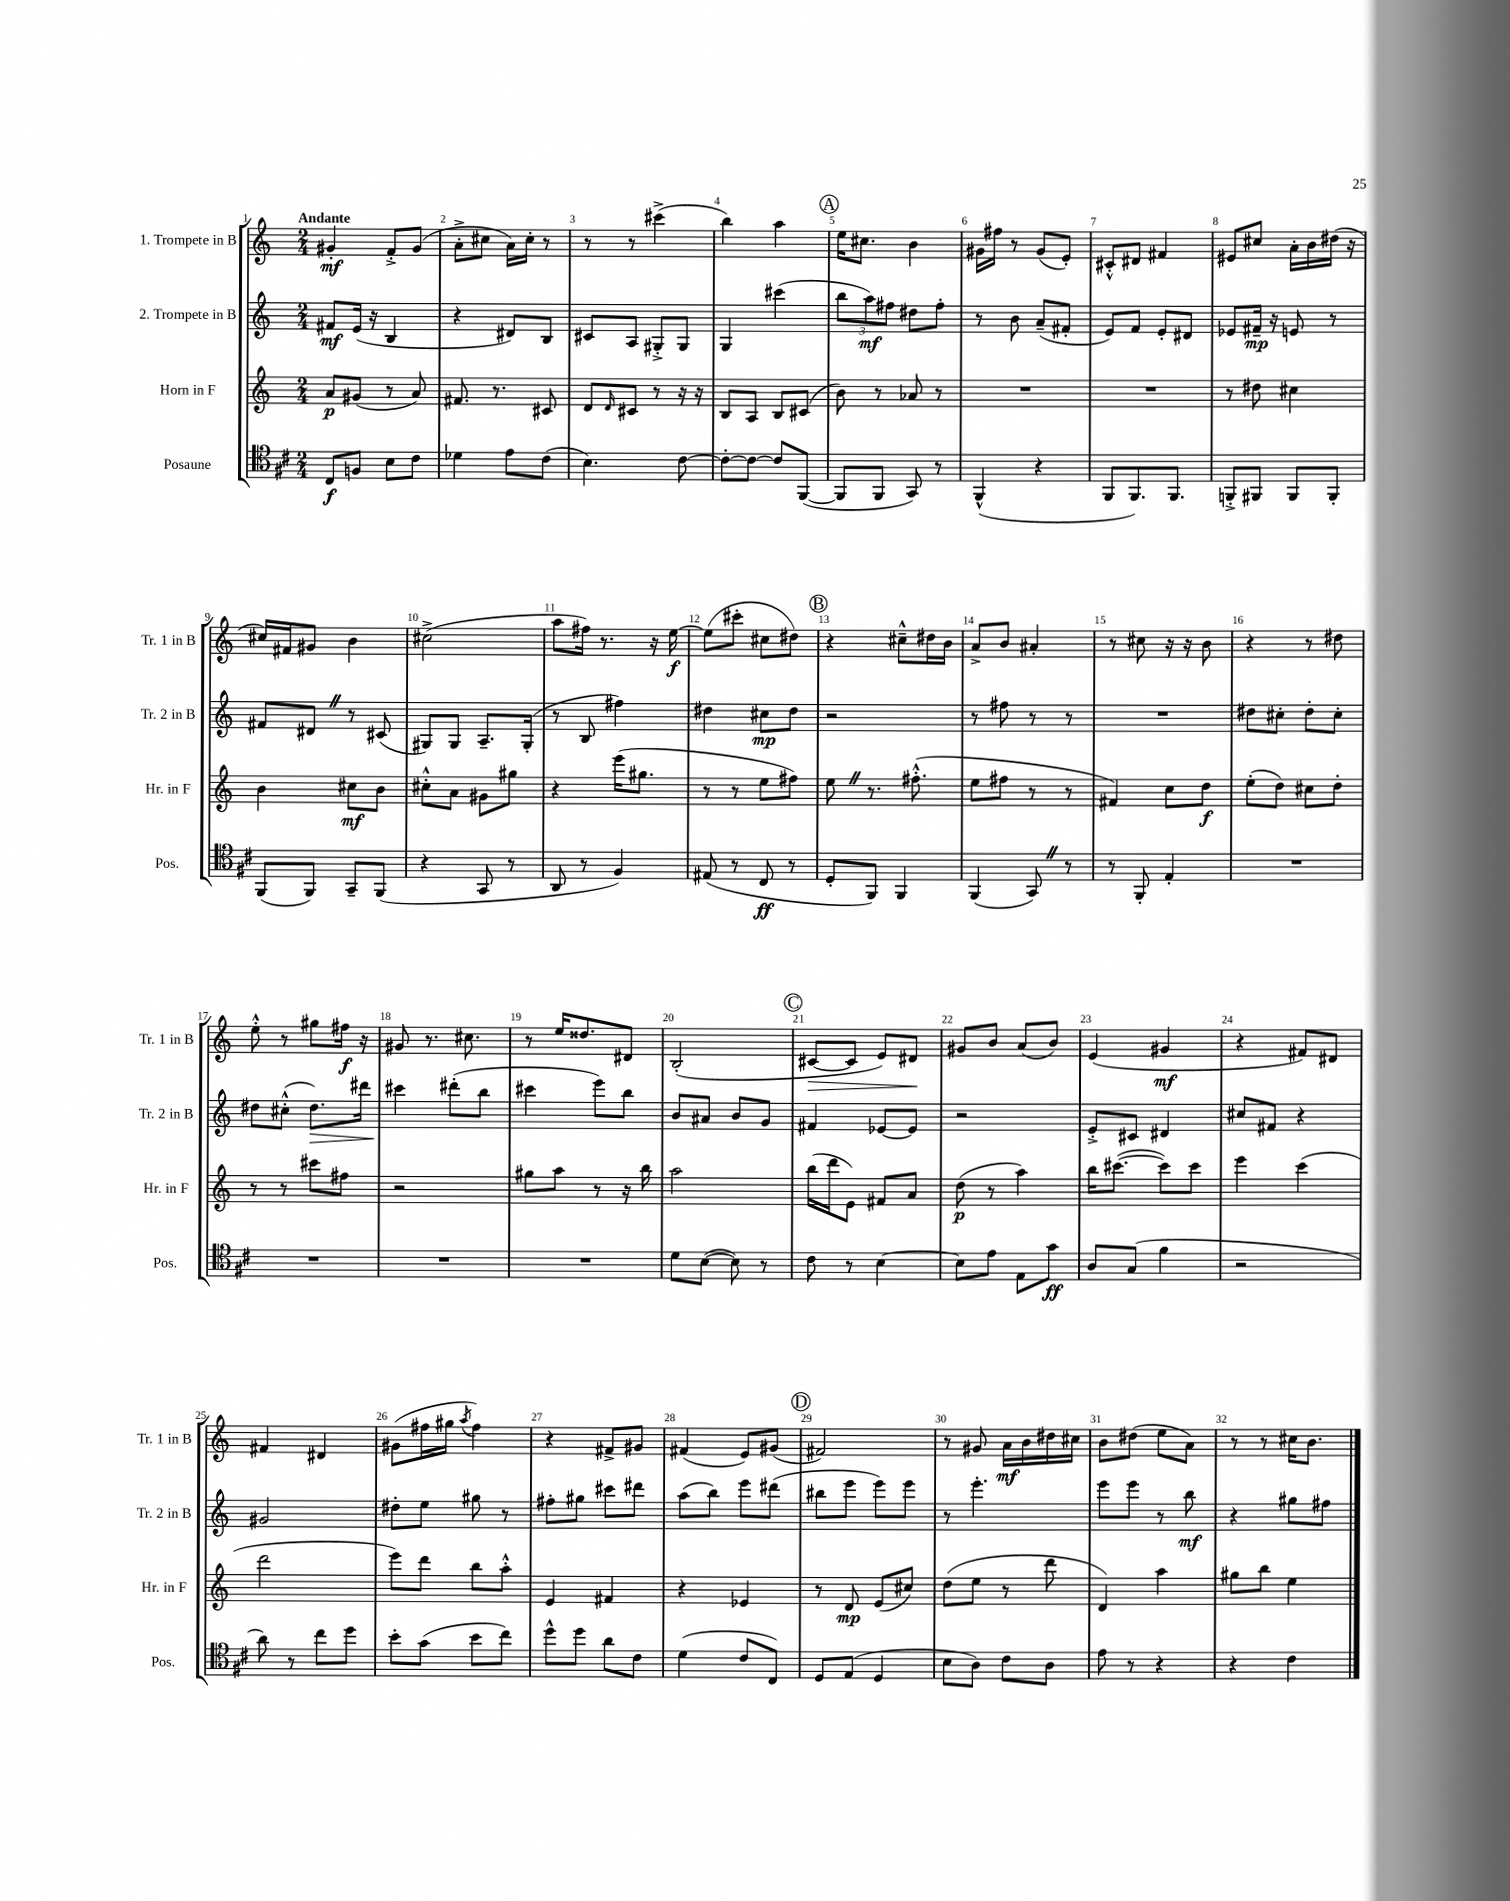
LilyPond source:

<<
\new StaffGroup <<
\new Staff = "s0" \with { instrumentName = "1. Trompete in B" shortInstrumentName = "Tr. 1 in B" } {
    \clef treble \key c \major \numericTimeSignature \time 2/4 \tempo "Andante"
    gis'4-.\mf f'8-.-> gis'8( |
    a'8-.-> cis''8 a'16) cis''16-. r8 |
    r8 r8 cis'''4->( |
    b''4) a''4 |
    \mark \markup { \circle "A" } e''16 cis''8. b'4 |
    gis'16 fis''16 r8 gis'8( e'8-.) |
    cis'8-.-^ dis'8 fis'4 |
    eis'8 cis''8 a'16-. b'16 dis''16( r16 |
    cis''16) fis'16 gis'8 b'4 |
    cis''2->( |
    a''8 fis''16) r8. r16 e''16~\f |
    e''8( cis'''8-. cis''8 dis''8) |
    \mark \markup { \circle "B" } r4 cis''8---^ dis''16 b'16 |
    a'8-> b'8 ais'4-. |
    r8 cis''8 r16 r16 b'8 |
    r4 r8 dis''8 |
    e''8-.-^ r8 gis''8 fis''16\f r16 |
    gis'8 r8. cis''8. |
    r8 e''16 disis''8. dis'8 |
    b2-.( |
    \mark \markup { \circle "C" } cis'8~\> cis'8 e'8) dis'8\! |
    gis'8 b'8 a'8( b'8) |
    e'4( gis'4\mf |
    r4 fis'8) dis'8 |
    fis'4 dis'4 |
    gis'8( fis''16 gis''16 \acciaccatura { a''8 } fis''4) |
    r4 fis'8-> gis'8 |
    fis'4( e'8) gis'8( |
    \mark \markup { \circle "D" } fis'2) |
    r8 gis'8 a'16\mf b'16 dis''16 cis''16 |
    b'8 dis''8( e''8 a'8) |
    r8 r8 cis''16 b'8. \bar "|." |
}
\new Staff = "s1" \with { instrumentName = "2. Trompete in B" shortInstrumentName = "Tr. 2 in B" } {
    \clef treble \key c \major \numericTimeSignature \time 2/4
    fis'8\mf e'16( r16 b4 |
    r4 dis'8) b8 |
    cis'8 a8 gis8-.-> gis8 |
    g4 cis'''4( |
    \mark \markup { \circle "A" } \tuplet 3/2 { b''8 a''8\mf) fis''8 } dis''8 fis''8-. |
    r8 b'8 a'8--( fis'8-. |
    e'8) f'8 e'8-. dis'8 |
    ees'8 fis'16--\mp r16 e'8 r8 |
    fis'8 dis'8 \once \override BreathingSign.text = \markup { \musicglyph "scripts.caesura.straight" } \breathe r8 cis'8( |
    gis8) gis8 a8.-- gis16-.( |
    r8 b8 fis''4) |
    dis''4 cis''8\mp dis''8 |
    \mark \markup { \circle "B" } r2 |
    r8 fis''8 r8 r8 |
    R2 |
    dis''8 cis''8-. dis''8-. cis''8-. |
    dis''8 cis''8-.-^( dis''8.\>) dis'''16 |
    cis'''4\! dis'''8-.( b''8 |
    cis'''4 e'''8) b''8 |
    b'8 ais'8 b'8 g'8 |
    \mark \markup { \circle "C" } fis'4 ees'8~ ees'8 |
    r2 |
    e'8-.-> cis'8 dis'4 |
    cis''8 fis'8 r4 |
    gis'2 |
    dis''8-. e''8 gis''8 r8 |
    fis''8-. gis''8 cis'''8 dis'''8 |
    a''8( b''8) e'''8 dis'''8( |
    \mark \markup { \circle "D" } bis''8 e'''8 e'''8) e'''8 |
    r8 e'''4.-. |
    e'''8 e'''8 r8 b''8\mf |
    r4 gis''8 fis''8 \bar "|." |
}
\new Staff = "s2" \with { instrumentName = "Horn in F" shortInstrumentName = "Hr. in F" } {
    \clef treble \key c \major \numericTimeSignature \time 2/4
    a'8\p gis'8( r8 a'8) |
    fis'8. r8. cis'8 |
    d'8 \grace { d'16 } cis'8 r8 r16 r16 |
    b8 a8 b8 cis'8( |
    \mark \markup { \circle "A" } b'8) r8 aes'8 r8 |
    R2 |
    R2 |
    r8 dis''8 cis''4 |
    b'4 cis''8\mf b'8 |
    cis''8-.-^ a'8 gis'8 gis''8 |
    r4 e'''16( gis''8. |
    r8 r8 e''8 fis''8) |
    \mark \markup { \circle "B" } e''8 \once \override BreathingSign.text = \markup { \musicglyph "scripts.caesura.straight" } \breathe r8. fis''8.-.-^( |
    e''8 fis''8 r8 r8 |
    fis'4) c''8 d''8\f |
    e''8-.( d''8) cis''8 d''8-. |
    r8 r8 cis'''8 fis''8 |
    r2 |
    gis''8 a''8 r8 r16 b''16 |
    a''2 |
    \mark \markup { \circle "C" } b''16( d'''16 e'8) fis'8 a'8 |
    d''8\p( r8 a''4) |
    b''16 cis'''8.~( cis'''8) cis'''8 |
    e'''4 c'''4( |
    d'''2 |
    e'''8) d'''8 b''8 a''8-.-^ |
    e'4 fis'4 |
    r4 ees'4 |
    \mark \markup { \circle "D" } r8 d'8\mp e'8( cis''8) |
    d''8( e''8 r8 d'''8 |
    d'4) a''4 |
    gis''8 b''8 e''4 \bar "|." |
}
\new Staff = "s3" \with { instrumentName = "Posaune" shortInstrumentName = "Pos." } {
    \clef tenor \key d \major \numericTimeSignature \time 2/4
    cis8\f f8 b8 cis'8 |
    des'4 e'8 cis'8( |
    b4.) cis'8~ |
    cis'8~-. cis'8~ cis'8 fis,8~( |
    \mark \markup { \circle "A" } fis,8 fis,8 g,8) r8 |
    fis,4-^( r4 |
    fis,8 fis,8.) fis,8. |
    f,8-.-> fis,8 fis,8 fis,8-. |
    fis,8( fis,8) g,8-- fis,8( |
    r4 g,8 r8 |
    a,8 r8 fis4) |
    eis8( r8 cis8\ff r8 |
    \mark \markup { \circle "B" } d8-. fis,8) fis,4 |
    fis,4( g,8) \once \override BreathingSign.text = \markup { \musicglyph "scripts.caesura.straight" } \breathe r8 |
    r8 fis,8-. e4-. |
    R2 |
    R2 |
    R2 |
    R2 |
    d'8 b8~( b8) r8 |
    \mark \markup { \circle "C" } cis'8 r8 b4~ |
    b8 e'8 e8 g'8\ff |
    a8 g8( fis'4 |
    r2 |
    a'8) r8 cis''8 d''8 |
    b'8-. g'8( b'8 cis''8) |
    d''8-^ d''8 a'8 cis'8 |
    d'4( cis'8 cis8) |
    \mark \markup { \circle "D" } d8 e8( d4 |
    b8 a8) cis'8 a8 |
    e'8 r8 r4 |
    r4 cis'4 \bar "|." |
}
>>
>>
\layout { \context { \Score \override BarNumber.break-visibility = ##(#f #t #t) barNumberVisibility = #all-bar-numbers-visible } }
